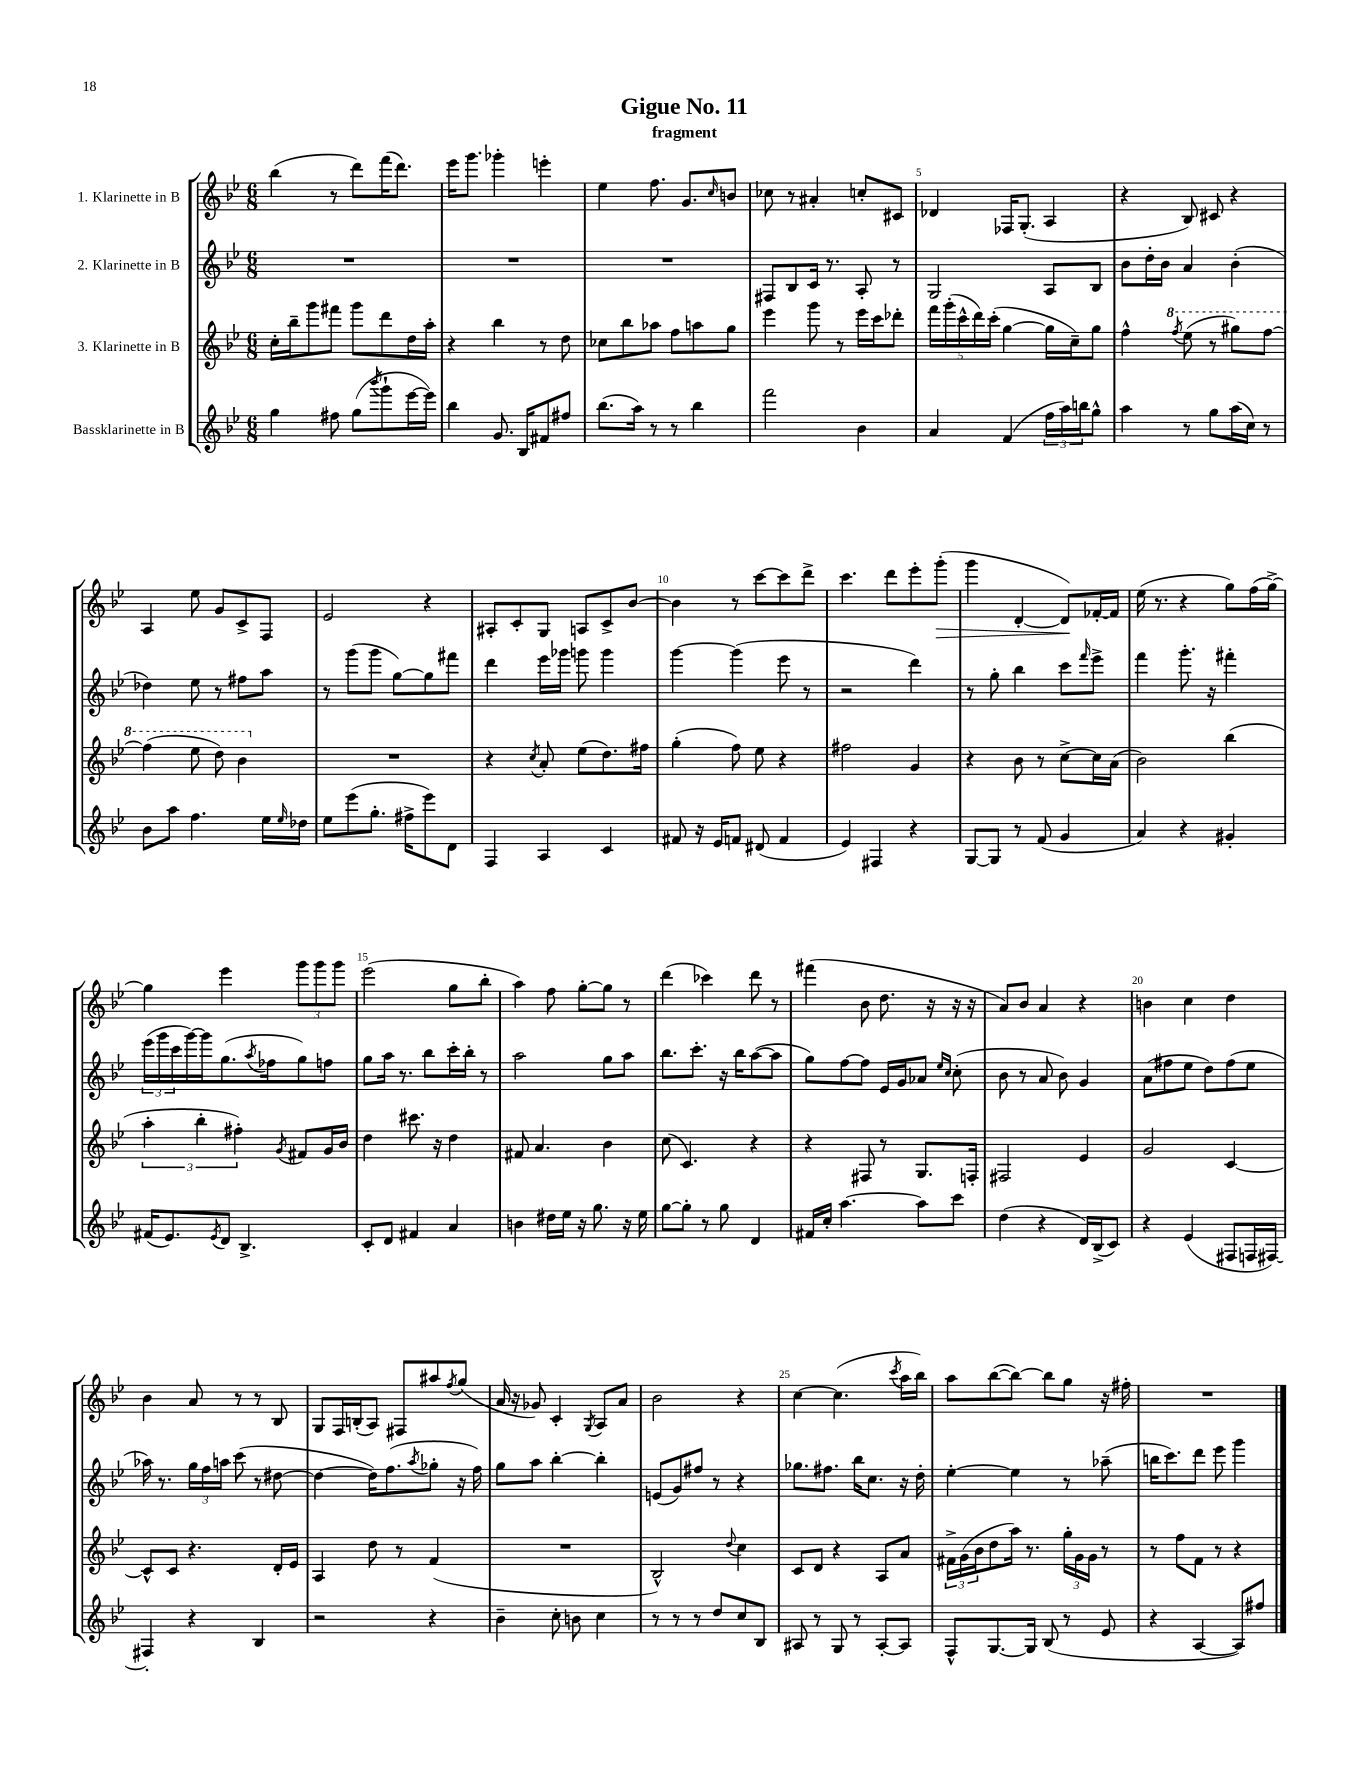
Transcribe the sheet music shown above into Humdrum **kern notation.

**kern	**kern	**kern	**kern
*staff4	*staff3	*staff2	*staff1
*clefG2	*clefG2	*clefG2	*clefG2
*k[b-e-]	*k[b-e-]	*k[b-e-]	*k[b-e-]
*M6/8	*M6/8	*M6/8	*M6/8
4gg	16cc'	2.r	(4bb-
.	16bb-~	.	.
.	8ggg	.	.
8ff#	8fff#	.	8r
(8gg	8ggg	.	8ddd)
8qbbb-	.	.	.
8ggg`	8ddd	.	(16fff
.	.	.	8.ddd)
[16eee-	16dd	.	.
16eee-])	16aa'	.	.
=	=	=	=
4bb-	4r	2.r	16eee-
.	.	.	8.ggg
8.g	4bb-	.	4ggg-'
16B-	.	.	.
8f#	8r	.	4eee'
8ff#	8dd	.	.
=	=	=	=
(8.bb-	8cc-	2.r	4ee-
.	8bb-	.	.
16aa)	.	.	.
8r	8aa-	.	8.ff
8r	8ff	.	.
.	.	.	8.g
4bb-	8aa	.	.
.	.	.	16qqcc
.	8gg	.	8b
=	=	=	=
2fff	4eee-	8F#	8cc-
.	.	8B-	8r
.	8ggg	16c	4a#'
.	.	8.r	.
.	8r	.	.
4b-	16eee-	8A'	8cc'
.	16ccc	.	.
.	8ddd-'	8r	8c#
=	=	=	=
4a	20fff	2G	4d-
.	(20ggg'	.	.
.	20ccc^^	.	.
.	20ddd)	.	.
.	(20ccc'	.	.
(4f	[4gg	.	16F-
.	.	.	(8.G'
24ff	16gg]	8A	4A
24aa)	.	.	.
.	16cc~)	.	.
24bb	.	.	.
8gg^^	8gg	8B-	.
=	=	=	=
4aa	4ff^^	8b-	4r
.	.	16dd'	.
.	.	16b-	.
.	8qfff	.	.
8r	(8eee-	4a	8B-)
8gg	8r	.	8c#
(16aa	8ggg#)	(4b-'	4r
16cc)	.	.	.
8r	[8fff	.	.
=	=	=	=
8b-	(4fff]	4dd-)	4A
8aa	.	.	.
4.ff	8eee-	8ee-	8ee-
.	8ddd)	8r	8g
.	4bb-	8ff#	8c^
16ee-	.	8aa	8F
16qqee-	.	.	.
16dd-	.	.	.
=	=	=	=
8ee-	2.r	8r	2e-
(8eee-	.	(8ggg	.
8.gg'	.	8ggg	.
.	.	[8gg)	.
16ff#^	.	.	.
8eee-)	.	8gg]	4r
8d	.	8fff#	.
=	=	=	=
4F	4r	4ddd	8A#'
.	.	.	8c'
.	8qcc	.	.
4A	8a'	16eee-	8G
.	.	16ggg-	.
.	(8ee-	8ggg	8A
4c	8.dd)	4ggg	8c^
.	.	.	[8b-
.	16ff#	.	.
=	=	=	=
8f#	(4gg'	[4ggg	4b-]
16r	.	.	.
16e-	.	.	.
8f	8ff)	(4ggg]	8r
(8d#	8ee-	.	[8ccc
4f	4r	8eee-	8ccc]
.	.	8r	8ddd^
=	=	=	=
4e-)	2ff#	2r	4.ccc
4F#	.	.	.
.	.	.	8ddd
4r	4g	4ddd)	8eee-'
.	.	.	(8ggg'
=	=	=	=
[8G	4r	8r	4ggg
8G]	.	8gg'	.
8r	8b-	4bb-	[4d'
(8f	8r	.	.
4g	[8cc^	8ccc	8d])
.	.	16qqfff	.
.	16cc]	8eee-^	[16f-'
.	(16a	.	16f-]
=	=	=	=
4a)	2b-)	4fff	(16ee-
.	.	.	8.r
4r	.	8.ggg'	4r
.	.	16r	.
4g#'	(4bb-	4fff#'	8gg)
.	.	.	(16ff
.	.	.	[16gg^)
=	=	=	=
(16f#	6aa'	(24eee-	4gg]
.	.	24ggg	.
8.e-)	.	.	.
.	.	24ccc	.
.	.	[16ggg)	.
.	6bb-'	.	.
.	.	16ggg]	.
8qe-	.	.	.
8d	.	(8.gg	4eee-
.	6ff#')	.	.
4.B-^	.	.	.
.	.	8qaa	.
.	.	16ff-	.
.	8qg	.	.
.	8f#	8gg)	12ggg
.	.	.	12ggg
.	16g	8ff	.
.	.	.	12ggg
.	16b-	.	.
=	=	=	=
8c'	4dd	8gg	(2eee-
8d	.	16aa	.
.	.	8.r	.
4f#	8.ccc#	.	.
.	.	8bb-	.
.	16r	.	.
4a	4dd	16ccc'	8gg
.	.	16bb-'	.
.	.	8r	8bb-'
=	=	=	=
4b	8f#	2aa	4aa)
.	4.a	.	.
16dd#	.	.	8ff
16ee-	.	.	.
16r	.	.	[8gg'
8.gg	.	.	.
.	4b-	8gg	8gg]
16r	.	8aa	8r
16ee-	.	.	.
=	=	=	=
[8gg	(8cc	8.bb-	(4ddd
8gg']	4.c)	.	.
.	.	8.ccc'	.
8r	.	.	4ccc-)
8gg	.	16r	.
.	.	16bb-	.
4d	4r	([8aa	8ddd
.	.	8aa]	8r
=	=	=	=
16f#	4r	8gg)	(4fff#
16cc'	.	.	.
[4.aa	.	[8ff	.
.	8F#	8ff]	8b-
.	8r	16e-	8.dd
.	.	16g	.
8aa]	8.G	8a-	.
.	.	.	16r
.	.	16qqee-	.
.	.	16qqcc	.
8ccc	.	(8cc'	16r
.	16F'	.	16r
=	=	=	=
(4dd	2F#	8b-	8a)
.	.	8r	8b-
4r	.	8a	4a
.	.	8b-)	.
16d)	4e-	4g	4r
(16B-^	.	.	.
8c)	.	.	.
=	=	=	=
4r	2g	(8a	4b
.	.	8ff#	.
(4e-	.	8ee-	4cc
.	.	8dd)	.
8F#	[4c	(8ff#	4dd
16F	.	8ee-	.
[16F#)	.	.	.
=	=	=	=
4F#']	8c^^]	16aa-)	4b-
.	.	8.r	.
.	8c	.	.
4r	4.r	24gg	8a
.	.	24ff	.
.	.	24aa	.
.	.	(8ccc	8r
4B-	.	8r	8r
.	16d'	[8dd#	8B-
.	16e-	.	.
=	=	=	=
2r	4A	4dd#_	8G
.	.	.	16F
.	.	.	(16B'
.	8dd	16dd#])	8A)
.	.	(8.ff	.
.	8r	.	8F#
.	.	8qaa	.
4r	(4f	8gg-'	8aa#
.	.	.	8qff
.	.	16r	(8gg
.	.	16ff)	.
=	=	=	=
4b-~	2.r	8gg	16a
.	.	.	16r
.	.	8aa	8g-)
8cc'	.	[4bb-'	4c'
8b	.	.	.
.	.	.	8qG
4cc	.	4bb-']	8A
.	.	.	8a
=	=	=	=
8r	2B-^^)	(8e	2b-
8r	.	8g)	.
8r	.	8ff#	.
8dd	.	8r	.
.	8qqdd	.	.
8cc	4cc	4r	4r
8B-	.	.	.
=	=	=	=
8A#	8c	8.gg-	[4cc
8r	8d	.	.
.	.	8.ff#	.
8G	4r	.	(4.cc]
8r	.	16bb-	.
.	.	8.cc	.
[8A#'	8A	.	.
.	.	.	8qccc
8A#]	8a	16r	16aa
.	.	16dd'	16bb-)
=	=	=	=
8F^^	24f#^	[4ee-'	8aa
.	(24g	.	.
.	24b-	.	.
[8.G	8dd	.	([8bb-
.	16aa)	4ee-]	8bb-_)
16G]	8.r	.	.
(8B-	.	.	8bb-]
8r	24gg'	8r	8gg
.	24g	.	.
.	24g	.	.
8e-	8r	(8aa-~	16r
.	.	.	16ff#'
=	=	=	=
4r	8r	16bb	2.r
.	.	8.ccc)	.
.	8ff	.	.
[4A	8f	8ddd	.
.	8r	8eee-	.
8A])	4r	4ggg	.
8ff#	.	.	.
==	==	==	==
*-	*-	*-	*-
